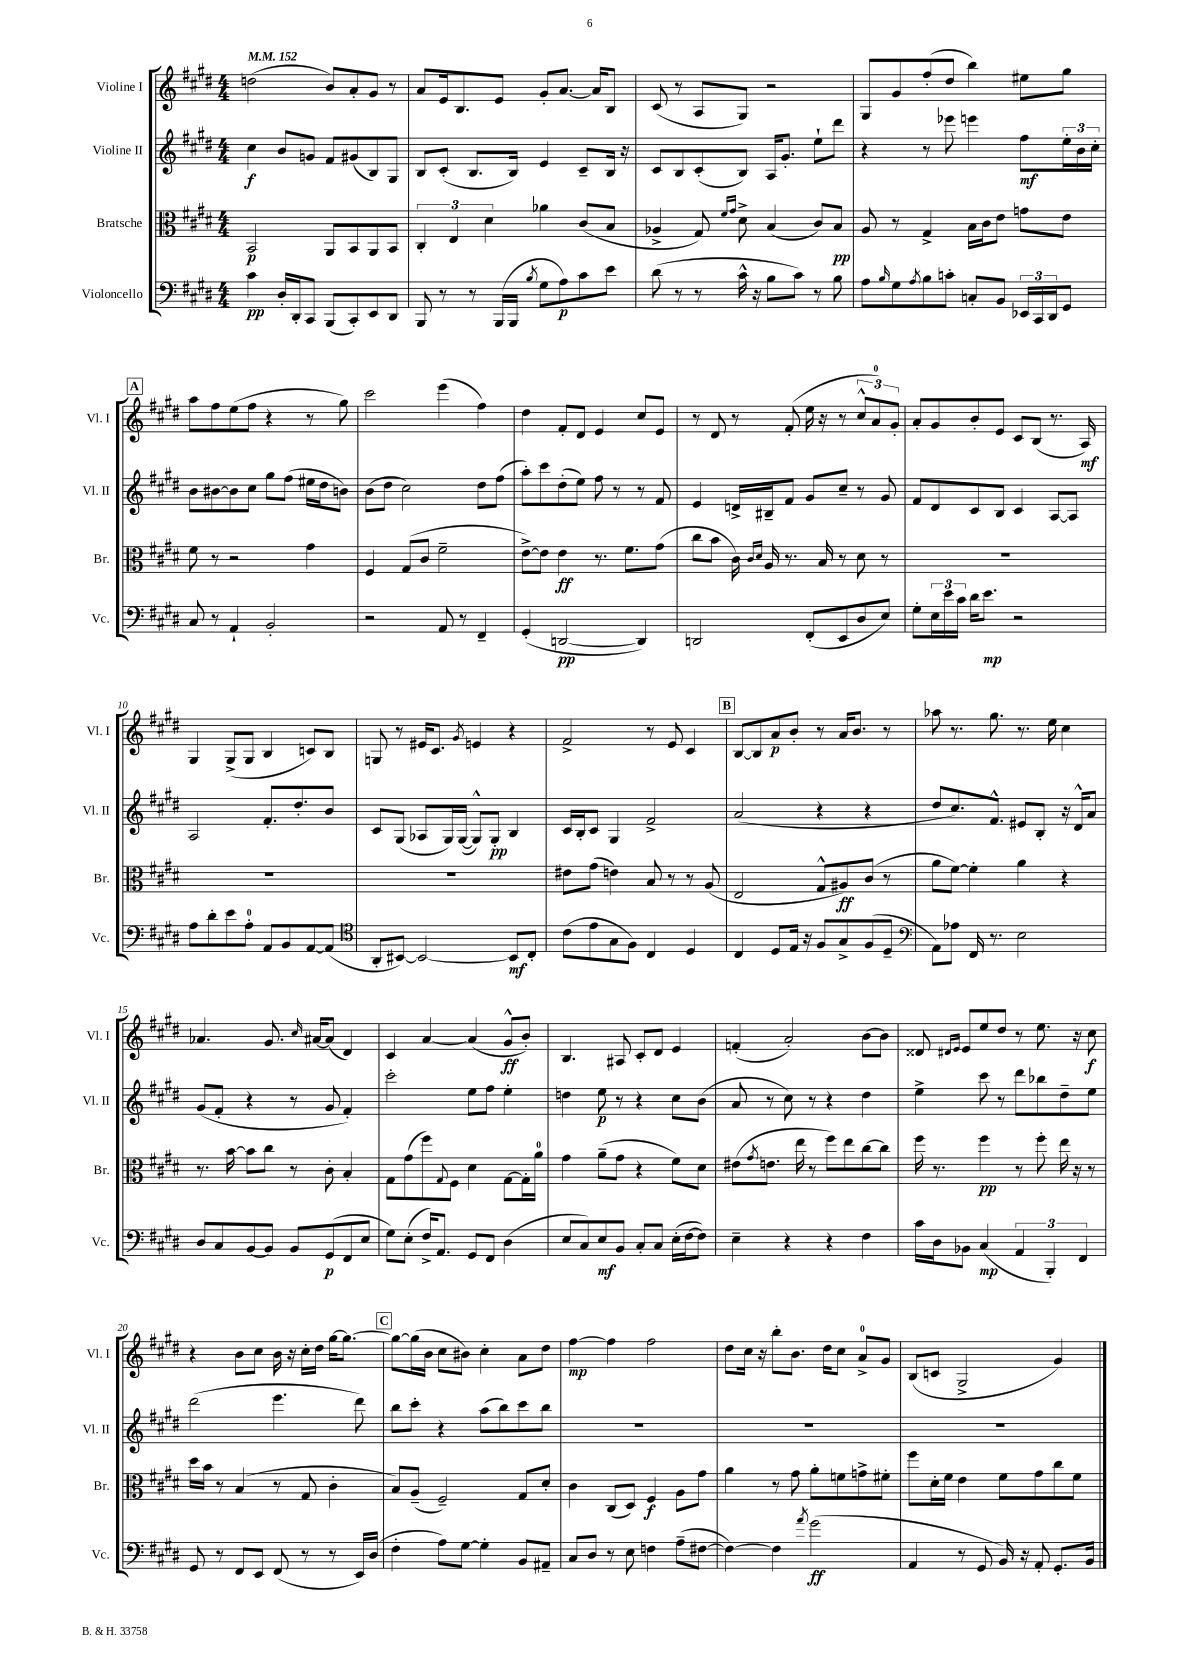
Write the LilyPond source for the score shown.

<<
\new StaffGroup <<
\new Staff = "s0" \with { instrumentName = "Violine I" shortInstrumentName = "Vl. I" } {
    \clef treble \key e \major \numericTimeSignature \time 4/4 \tempo 4 = 152
    d''2( b'8) a'8-. gis'8 r8 |
    a'8 e'16 b8. e'8 gis'8-. a'8.~ a'16 b8 |
    cis'8( r8 a8 gis8) r2 |
    gis8 gis'8 fis''8-.( dis''8 b''4) eis''8 gis''8 |
    \mark \markup { \box "A" } a''8 fis''8 e''8( fis''8 r4 r8 gis''8) |
    cis'''2 e'''4( fis''4) |
    dis''4 fis'8-. dis'8 e'4 cis''8 e'8 |
    r8 dis'8 r8 fis'8-.( e''16 r16 r8 \tuplet 3/2 { cis''8-^ a'8-0) gis'8-. } |
    a'8-. gis'8 b'8-. e'8 cis'8 b8( r8. a16\mf) |
    gis4 gis8->( gis8 b4 c'8) b8 |
    g8 r8 eis'16 cis'8. \acciaccatura { gis'8 } e'4 r4 |
    fis'2-> r8 e'8 cis'4 |
    \mark \markup { \box "B" } b8~ b8 a'8\p b'8-. r8 a'16 b'8. r8 |
    aes''8 r8. gis''8. r8. e''16 cis''4 |
    aes'4. gis'8. \grace { cis''16 } ais'16~ ais'8( dis'4) |
    cis'4 a'4~ a'4( gis'8-^\ff b'8-.) |
    b4. ais8 cis'8-. dis'8 e'4 |
    f'4-.( a'2-.) b'8~ b'8 |
    disis'8 \grace { dis'16 e'16 } e'8 e''8 dis''8 r8 e''8. r16 cis''8\f |
    r4 b'8 cis''8 b'16 r16 cis''16-. dis''16 gis''16~ gis''8.~ |
    \mark \markup { \box "C" } gis''8~ gis''16( b'16 cis''8 bis'8) cis''4-. a'8 dis''8 |
    fis''4~\mp fis''4 fis''2 |
    dis''8 cis''16 r16 b''8-. b'8. dis''16 cis''8 a'8-0-> gis'8 |
    b8( c'8 gis2-> gis'4) \bar "|." |
}
\new Staff = "s1" \with { instrumentName = "Violine II" shortInstrumentName = "Vl. II" } {
    \clef treble \key e \major \numericTimeSignature \time 4/4
    cis''4\f b'8 g'8 fis'8 gis'8( b8) gis8 |
    b8 cis'8-.( b8. b16) e'4 cis'8-- b16 r16 |
    cis'8 b8 cis'8-.( b8) a16 gis'8.-. e''8-! dis'''8 |
    r4 r8 ees'''8 e'''4 fis''8\mf \tuplet 3/2 { e''16-. b'16 cis''16-. } |
    \mark \markup { \box "A" } b'8 bis'8~ bis'8 cis''8 gis''8 fis''8( eis''16 dis''16 b'8) |
    b'8( dis''8 cis''2) dis''8 fis''8( |
    a''8-.) cis'''8 dis''8-.( e''8) fis''8 r8 r8 fis'8 |
    e'4 d'16-> bis16-- fis'8 gis'8 cis''8-- r8 gis'8 |
    fis'8 dis'8 cis'8 b8 cis'4 a8~ a8 |
    a2 fis'8.-. dis''8.-. b'8 |
    cis'8 gis8( aes8 gis16) gis16~( gis8-^) gis8-.\pp b4 |
    cis'16 b16-. cis'8 gis4 fis'2-> |
    \mark \markup { \box "B" } a'2( r4 r4 |
    dis''8 cis''8.) fis'8.-^ eis'8 b8-. r16 dis'16-^ a'8 |
    gis'8( fis'8-. r4 r8 gis'8 fis'4-.) |
    cis'''2-. e''8 fis''8 e''4-. |
    d''4 e''8\p r8 r4 cis''8 b'8( |
    a'8 r8 cis''8) r8 r4 dis''4 |
    e''4-> cis'''8 r8 dis'''8 bes''8 dis''8-- e''8 |
    dis'''2( e'''4. dis'''8) |
    \mark \markup { \box "C" } b''8 cis'''8-. r4 a''8( b''8) cis'''8 b''8 |
    R1 |
    R1 |
    R1 \bar "|." |
}
\new Staff = "s2" \with { instrumentName = "Bratsche" shortInstrumentName = "Br." } {
    \clef alto \key e \major \numericTimeSignature \time 4/4
    b,2\p a,8 b,8 a,8 b,8 |
    \tuplet 3/2 { cis4-. e4 dis'4 } aes'4 cis'8( b8 |
    aes4-> gis8) \grace { fis'16 gis'16 } dis'8-> b4( cis'8) b8\pp |
    a8 r8 gis4-> b16 cis'16 e'8 g'8 e'8 |
    \mark \markup { \box "A" } fis'8 r8 r2 gis'4 |
    fis4 gis8( cis'8 fis'2-- |
    e'8~->) e'8 e'4\ff r8. fis'8. gis'8( |
    cis''8 b'8 cis'16) \grace { cis'16 dis'16 } a16 r8. b16 r8 dis'8 r8 |
    R1 |
    R1 |
    R1 |
    eis'8 gis'8( e'4) b8 r8 r8 a8( |
    \mark \markup { \box "B" } e2 gis8-^ ais8\ff) cis'8( r8 |
    a'8 fis'8~) fis'4-. a'4 r4 |
    r8. b'16~ b'8 cis''8 r8 cis'8-. b4-. |
    gis8 gis'8( fis''8) \appoggiatura { gis8 } fis8 dis'4 gis8~ gis16-. a'16-0 |
    gis'4 a'8--( gis'8 r4 fis'8) dis'8 |
    eis'8( \acciaccatura { gis'8 } e'8. e''16 r8 fis''8) e''8 cis''8~ cis''8 |
    fis''16 r8. fis''4\pp r8 fis''8-. e''16 r16 r8 |
    dis''16 b'16 r8 b4( r8 gis8 cis'4-. |
    \mark \markup { \box "C" } b8) a8--( fis2--) gis8 dis'8-. |
    cis'4 cis8( dis8) fis4\f a8 gis'8 |
    a'4 r8 gis'8 a'8-. f'8 g'8-> fis'8-. |
    fis''8 dis'16-. fis'16 e'4 fis'8 gis'8 cis''8 fis'8 \bar "|." |
}
\new Staff = "s3" \with { instrumentName = "Violoncello" shortInstrumentName = "Vc." } {
    \clef bass \key e \major \numericTimeSignature \time 4/4
    cis'4\pp dis16-. dis,16-. cis,8 b,,8( cis,8-.) e,8 dis,8 |
    b,,8 r8 r8 b,,16( b,,16 \acciaccatura { b8 } gis8 a8\p) cis'8 e'8 |
    dis'8( r8 r8 cis'16-^ r16 b8 cis'8) r8 b8 |
    a8 \grace { b16 } gis8 \acciaccatura { a8 } b8 c'8-. c8-. b,8 \tuplet 3/2 { ees,16 cis,16 dis,16 } gis,8 |
    \mark \markup { \box "A" } cis8 r8 a,4-! b,2-. |
    r2 a,8 r8 fis,4-- |
    gis,4-.( d,2~\pp d,4) |
    d,2 fis,8-.( e,8 dis8 e8) |
    gis8-. \tuplet 3/2 { e16 e'16 cis'16 } dis'16 e'8.\mp r2 |
    a8 dis'8-. e'8 a8-0-. a,8 b,8 a,8~ a,8( |
    \clef tenor a,8-. bis,8~) bis,2~ bis,8\mf cis8-. |
    cis'8( e'8 gis8 fis8) cis4 dis4 |
    \mark \markup { \box "B" } cis4 dis8 e16 r16 fis8 gis8-> fis8( dis8-- |
    \clef bass a,8) aes8 fis,16 r8. e2 |
    dis8 cis8 b,8~ b,8 b,8 gis,8\p( fis,8 e8 |
    gis8) e8-.( fis16->) a,8. gis,8 fis,8 dis4( |
    e8 cis8) e8\mf b,8 cis8-. cis8 e16-.( fis16~ fis8) |
    e4-- r4 r4 fis4 |
    cis'16 dis16 bes,8 cis4\mp( \tuplet 3/2 { a,4 b,,4-.) fis,4 } |
    gis,8 r8 fis,8 e,8 fis,8( r8 r8 e,16) dis16( |
    \mark \markup { \box "C" } fis4-. a8) gis8~ gis4-. b,8 ais,8-- |
    cis8 dis8 r8 e8 f4 a8--( fis8~ |
    fis4~) fis4 \acciaccatura { a'8 } gis'2\ff( |
    a,4 r8 gis,8 b,16) r16 a,8-. gis,8.-. b,16 \bar "|." |
}
>>
>>
